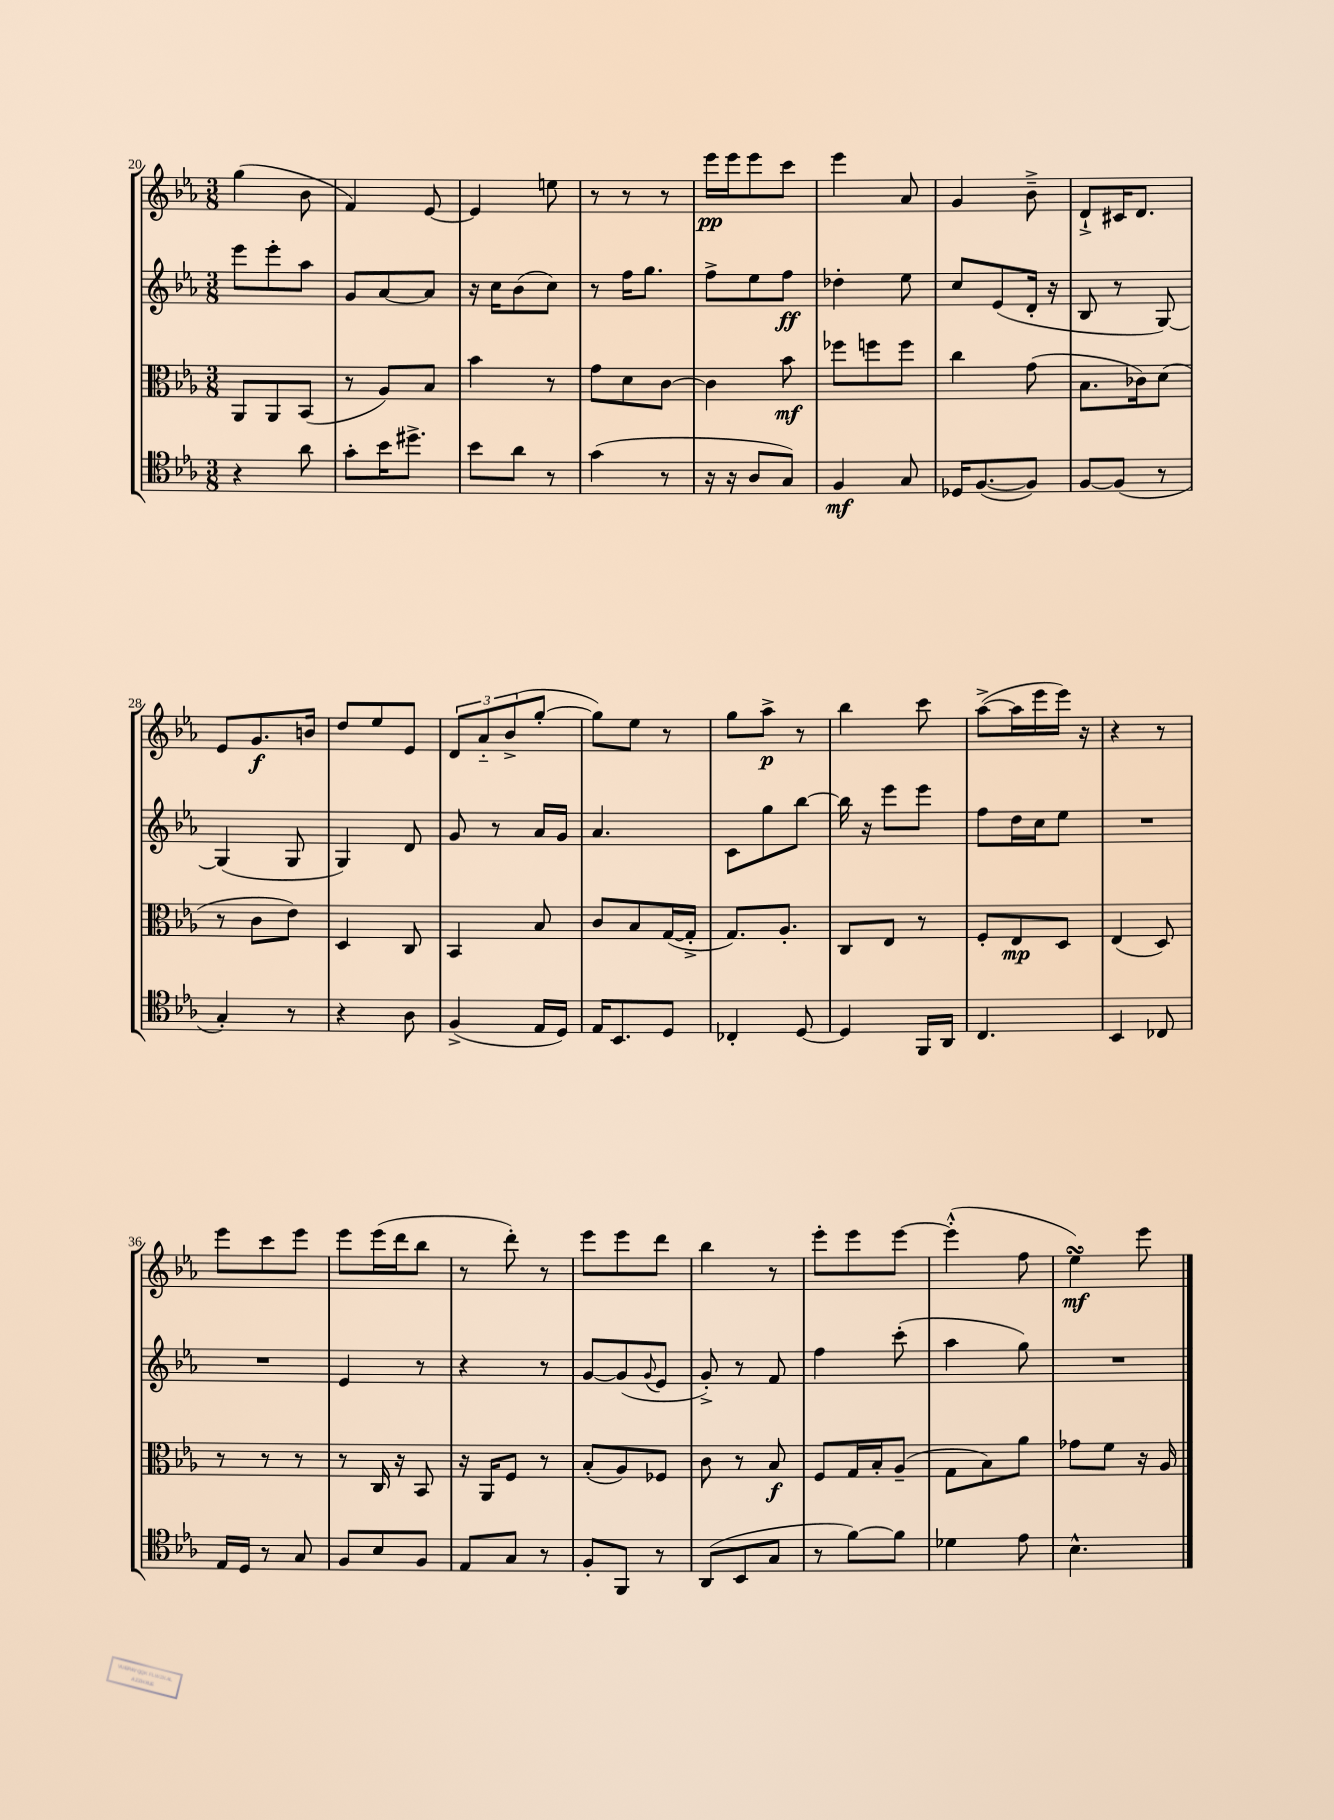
<<
\new StaffGroup <<
\new Staff = "s0" {
    \clef treble \key ees \major \numericTimeSignature \time 3/8
    g''4( bes'8 |
    f'4) ees'8~ |
    ees'4 e''8 |
    r8 r8 r8 |
    ees'''16\pp ees'''16 ees'''8 c'''8 |
    ees'''4 aes'8 |
    g'4 bes'8---> |
    d'8-!-> cis'16 d'8. |
    ees'8 g'8.\f b'16 |
    d''8 ees''8 ees'8 |
    \tuplet 3/2 { d'8 aes'8-_ bes'8->( } g''8~-. |
    g''8) ees''8 r8 |
    g''8 aes''8->\p r8 |
    bes''4 c'''8 |
    aes''8~->( aes''16 ees'''16 ees'''16) r16 |
    r4 r8 |
    ees'''8 c'''8 ees'''8 |
    ees'''8 ees'''16( d'''16 bes''8 |
    r8 d'''8-.) r8 |
    ees'''8 ees'''8 d'''8 |
    bes''4 r8 |
    ees'''8-. ees'''8 ees'''8~ |
    ees'''4-.-^( f''8 |
    ees''4\turn\mf) ees'''8 \bar "|." |
}
\new Staff = "s1" {
    \clef treble \key ees \major \numericTimeSignature \time 3/8
    ees'''8 ees'''8-. aes''8 |
    g'8 aes'8~ aes'8 |
    r16 c''16 bes'8( c''8) |
    r8 f''16 g''8. |
    f''8-> ees''8 f''8\ff |
    des''4-. ees''8 |
    c''8 ees'8( d'16-. r16 |
    bes8 r8 g8~) |
    g4( g8 |
    g4) d'8 |
    g'8 r8 aes'16 g'16 |
    aes'4. |
    c'8 g''8 bes''8~ |
    bes''16 r16 ees'''8 ees'''8 |
    f''8 d''16 c''16 ees''8 |
    R4. |
    R4. |
    ees'4 r8 |
    r4 r8 |
    g'8~ g'8( \appoggiatura { g'8 } ees'8 |
    g'8-.->) r8 f'8 |
    f''4 c'''8-.( |
    aes''4 g''8) |
    R4. \bar "|." |
}
\new Staff = "s2" {
    \clef alto \key ees \major \numericTimeSignature \time 3/8
    aes,8 aes,8 bes,8( |
    r8 aes8) bes8 |
    bes'4 r8 |
    g'8 d'8 c'8~ |
    c'4 bes'8\mf |
    fes''8 f''8 f''8 |
    c''4 g'8( |
    bes8. ces'16) d'8( |
    r8 c'8 ees'8) |
    d4 c8 |
    bes,4 bes8 |
    c'8 bes8 g16~( g16-.-> |
    g8.) aes8.-. |
    c8 ees8 r8 |
    f8-. ees8\mp d8 |
    ees4( d8) |
    r8 r8 r8 |
    r8 c16 r16 bes,8 |
    r16 aes,16 f8 r8 |
    bes8-.( aes8) fes8 |
    c'8 r8 bes8\f |
    f8 g16 bes16-. aes8--( |
    g8 bes8) aes'8 |
    ges'8 f'8 r16 aes16 \bar "|." |
}
\new Staff = "s3" {
    \clef tenor \key ees \major \numericTimeSignature \time 3/8
    r4 aes'8 |
    g'8-. bes'16 dis''8.-> |
    bes'8 aes'8 r8 |
    g'4( r8 |
    r16 r16 aes8 g8) |
    f4\mf g8 |
    des16 f8.~( f8) |
    f8~ f8( r8 |
    g4-.) r8 |
    r4 aes8 |
    f4->( ees16 d16) |
    ees16 bes,8. d8 |
    ces4-. d8~ |
    d4 f,16 aes,16 |
    c4. |
    bes,4 ces8 |
    ees16 d16 r8 g8 |
    f8 bes8 f8 |
    ees8 g8 r8 |
    f8-. f,8 r8 |
    aes,8( bes,8 g8 |
    r8 f'8~) f'8 |
    des'4 ees'8 |
    bes4.-^ \bar "|." |
}
>>
>>
\layout { \context { \Score currentBarNumber = #20 } }
